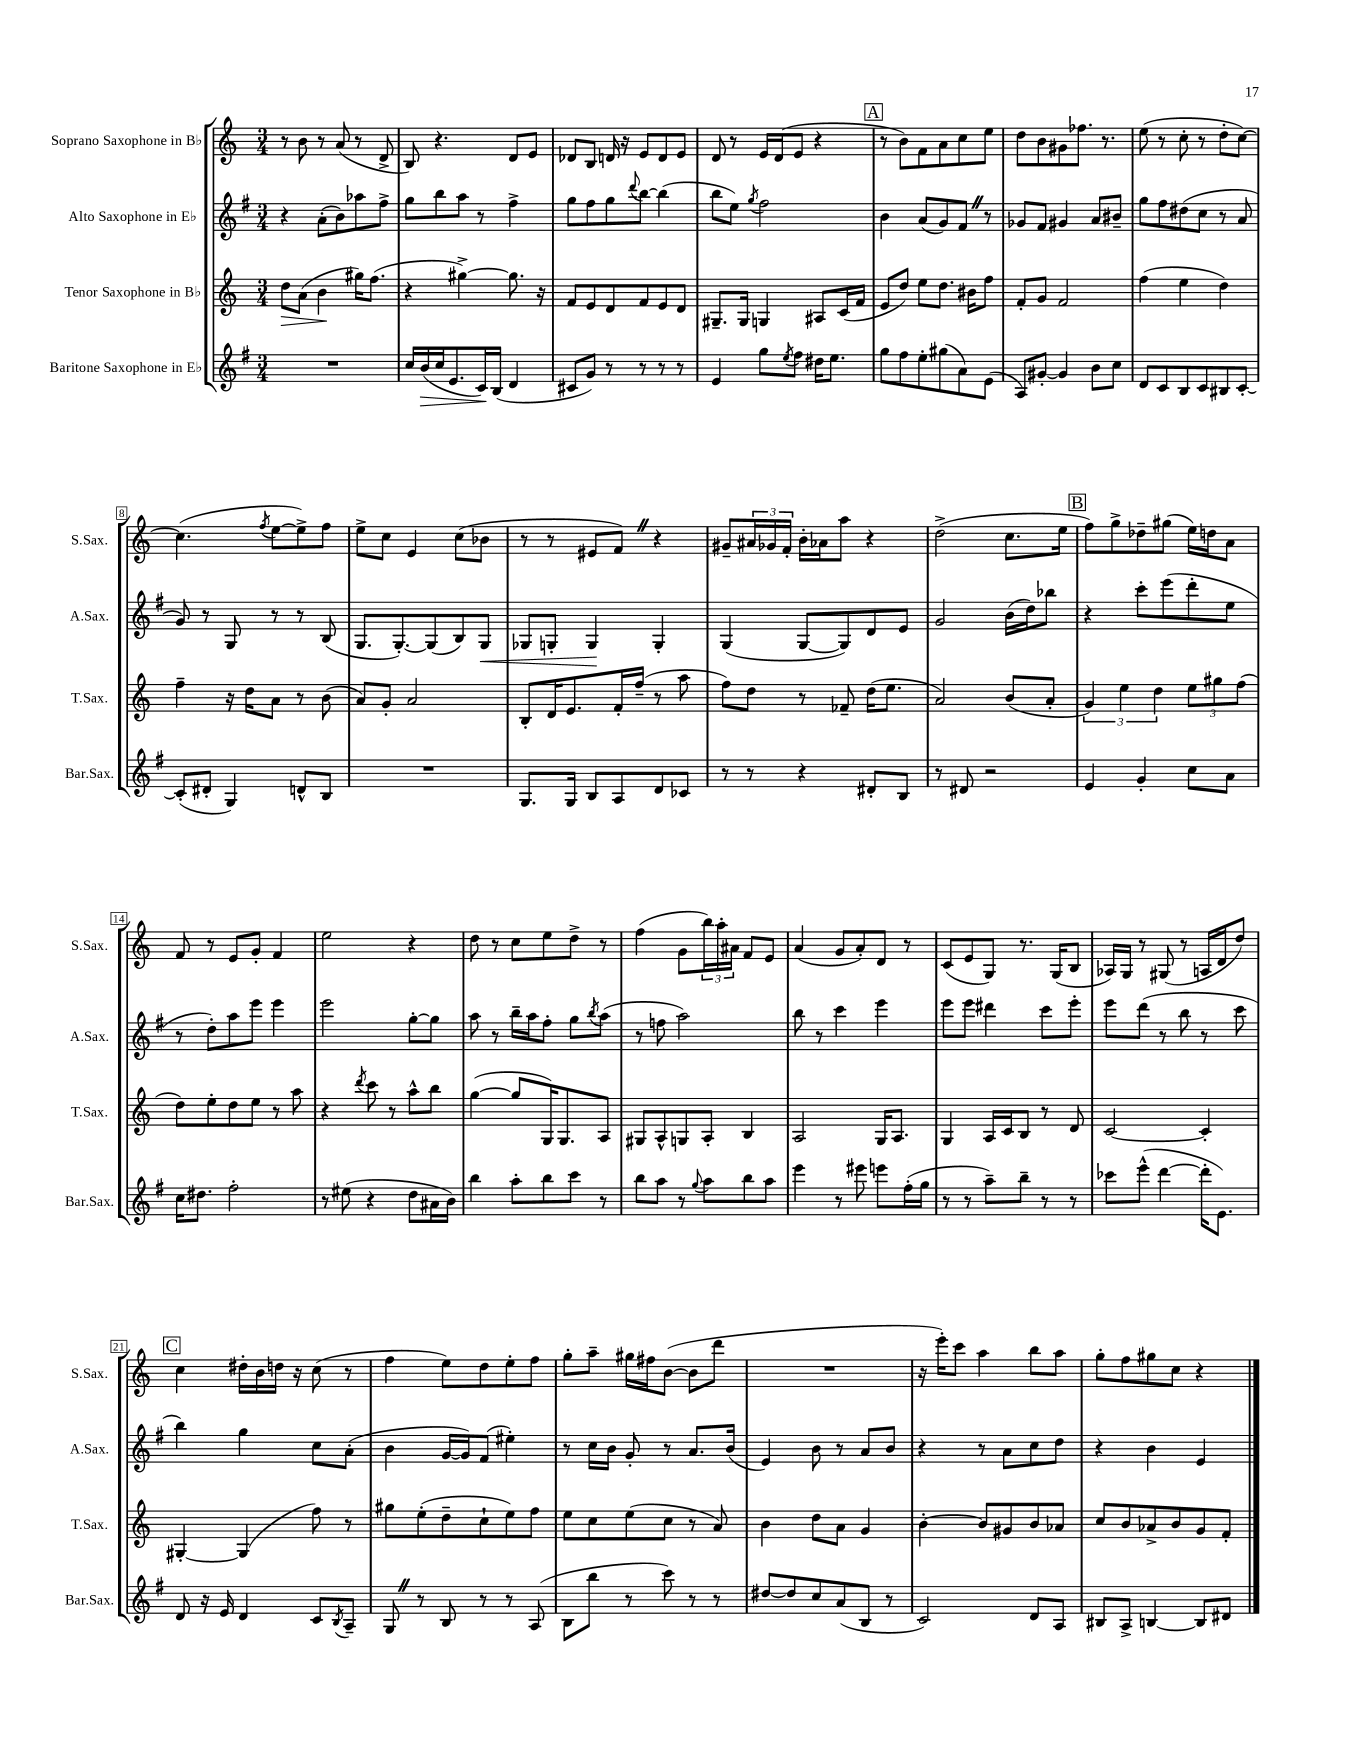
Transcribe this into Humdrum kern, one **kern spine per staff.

**kern	**kern	**kern	**kern
*staff4	*staff3	*staff2	*staff1
*clefG2	*clefG2	*clefG2	*clefG2
*k[f#]	*k[]	*k[f#]	*k[]
*M3/4	*M3/4	*M3/4	*M3/4
2.r	8dd	4r	8r
.	(8a	.	8b
.	4b	(8a'	8r
.	.	8b)	(8a
.	16gg#)	8aa-	8r
.	(8.ff	.	.
.	.	8ff#^	8d^
=	=	=	=
16cc	4r	8gg	8B)
(16b	.	.	.
16cc	.	8bb	4.r
8.e	.	.	.
.	[4gg#^)	8aa	.
16c)	.	8r	.
(16B	.	.	.
4d	8.gg#]	4ff#^	8d
.	.	.	8e
.	16r	.	.
=	=	=	=
8c#	8f	8gg	8d-
8g)	8e	8ff#	8B
8r	8d	8gg	16d
.	.	.	16r
.	.	8qqddd	.
8r	8f	[8bb	8e
8r	8e	(4bb]	8d
8r	8d	.	8e
=	=	=	=
4e	8.G#~	8bb	8d
.	.	8ee)	8r
.	16G#	.	.
.	.	8qgg	.
8gg	4G	2ff#	16e
.	.	.	(16d
8qee	.	.	.
8ff#	.	.	8e
16dd#	8A#	.	4r
8.ee	.	.	.
.	(16c	.	.
.	16f	.	.
=	=	=	=
8gg	8e	4b	8r
8ff#	8dd)	.	8b)
8ee'	8ee	(8a	8f
(8gg#	8.dd	8g)	8a
8a)	.	8f#	8cc
.	16b#	.	.
(8e	8ff	8r	8ee
=	=	=	=
8A)	8f'	8g-	8dd
[8g#'	8g	8f#	8b
4g#]	2f	4g#	8g#
.	.	.	8.ff-
8b	.	8a	.
.	.	.	8.r
8cc	.	8b#~	.
=	=	=	=
8d	(4ff	8gg	(8ee
8c	.	8ff#	8r
8B	4ee	(8dd#	8cc'
8c	.	8cc	8r
8B#	4dd)	8r	8dd'
[8c'	.	8a	[8cc)
=	=	=	=
(8c']	4ff~	8g)	(4.cc]
8d#'	.	8r	.
4G)	16r	8G	.
.	16dd	.	.
.	.	.	8qff
.	8a	8r	[8ee
8d^^	8r	8r	8ee^])
8B	(8b	(8B	8ff
=	=	=	=
2.r	8a)	8.G	8ee^
.	8g'	.	8cc
.	.	[8.G')	.
.	2a	.	4e
.	.	(8G]	.
.	.	8B)	(8cc
.	.	8G	8b-
=	=	=	=
8.G	8B'	8G-	8r
.	16d	8G'	8r
16G	8.e	.	.
8B	.	4G	8e#
8A	16f'	.	8f)
.	(16ff~	.	.
8d	8r	4G'	4r
8c-	8aa	.	.
=	=	=	=
8r	8ff)	(4G	8g#~
8r	8dd	.	24a#
.	.	.	24g-
.	.	.	24f'
4r	8r	[8G	16b'
.	.	.	16a-
.	8f-~	8G])	8aa
8d#'	(16dd	8d	4r
.	8.ee	.	.
8B	.	8e	.
=	=	=	=
8r	2a)	2g	(2dd^
8d#	.	.	.
2r	.	.	.
.	(8b	(16b	8.cc
.	.	16dd)	.
.	8a'	8bb-	.
.	.	.	16ee
=	=	=	=
4e	6g)	4r	8ff)
.	.	.	8gg^
.	6ee	.	.
4g'	.	8ccc'	8dd-~
.	6dd	.	.
.	.	(8eee	(8gg#
8cc	12ee	8ddd'	16ee)
.	.	.	16dd
.	12gg#	.	.
8a	.	8ee	8a
.	(12ff	.	.
=	=	=	=
16cc	8dd)	8r	8f
8.dd#	.	.	.
.	8ee'	8dd')	8r
2ff#'	8dd	8aa	8e
.	8ee	8eee	8g'
.	8r	4eee	4f
.	8aa	.	.
=	=	=	=
8r	4r	2eee	2ee
(8ee#	.	.	.
.	8qddd	.	.
4r	8ccc	.	.
.	8r	.	.
8dd	8aa^^	[8gg'	4r
16a#	8bb	8gg]	.
16b)	.	.	.
=	=	=	=
4bb	([4gg	8aa	8dd
.	.	8r	8r
8aa'	8gg]	16bb~	8cc
.	.	16aa	.
8bb	16G)	8ff#'	8ee
.	8.G	.	.
8ccc	.	8gg	8dd^
.	.	8qbb	.
8r	8A	(8aa	8r
=	=	=	=
8bb	8G#	8r	(4ff
8aa	8A^^	8ff	.
8r	8G	2aa)	8g
8qqgg	.	.	.
8aa	8A'	.	24bb)
.	.	.	24aa'
.	.	.	24a#
8bb	4B	.	8f
8aa	.	.	8e
=	=	=	=
4eee	2A	8bb	(4a
.	.	8r	.
8r	.	4ccc	8g
8eee#	.	.	8a')
8eee	16G	4eee	8d
.	8.A	.	.
(16ff#'	.	.	8r
16gg	.	.	.
=	=	=	=
8r	4G	8eee	(8c
8r	.	8eee	8e
8aa~)	16A	4ddd#	8G)
.	16c	.	.
8bb~	8B	.	8.r
8r	8r	8ccc	.
.	.	.	(16G
8r	8d	8eee'	8B
=	=	=	=
8ccc-	[2c	8eee	16A-)
.	.	.	16G
(8eee^^	.	(8ddd	8r
[4ddd	.	8r	(8G#
.	.	8bb	8r
16ddd']	4c']	8r	16A
8.e)	.	.	16d
.	.	8ccc	8dd)
=	=	=	=
8d	[4G#'	4bb)	4cc
16r	.	.	.
16e	.	.	.
4d	(4G#]	4gg	16dd#'
.	.	.	16b
.	.	.	16dd
.	.	.	16r
8c	8ff)	8cc	(8cc
8qB	.	.	.
8A~	8r	(8a'	8r
=	=	=	=
8G	8gg#	4b	4ff
8r	(8ee'	.	.
8B	8dd~	[16g	8ee)
.	.	16g])	.
8r	8cc`	(8f#	8dd
8r	8ee)	4ee#')	8ee'
(8A	8ff	.	8ff
=	=	=	=
8B	8ee	8r	8gg'
8bb	8cc	16cc	8aa~
.	.	16b	.
8r	(8ee	8g'	16gg#
.	.	.	16ff#
8ccc)	8cc	8r	([8b
8r	8r	8.a	8b]
8r	8a)	.	8ddd
.	.	(16b	.
=	=	=	=
[8dd#	4b	4e)	2.r
8dd#]	.	.	.
8cc	8dd	8b	.
(8a	8a	8r	.
8B	4g	8a	.
8r	.	8b	.
=	=	=	=
2c)	[4b'	4r	16r
.	.	.	16eee')
.	.	.	8ccc
.	8b]	8r	4aa
.	8g#	8a	.
8d	8b	8cc	8bb
8A	8a-	8dd	8aa
=	=	=	=
8B#	8cc	4r	8gg'
8A^	8b	.	8ff
[4B	8a-^	4b	8gg#
.	8b	.	8cc
8B]	8g	4e	4r
8d#	8f'	.	.
==	==	==	==
*-	*-	*-	*-
